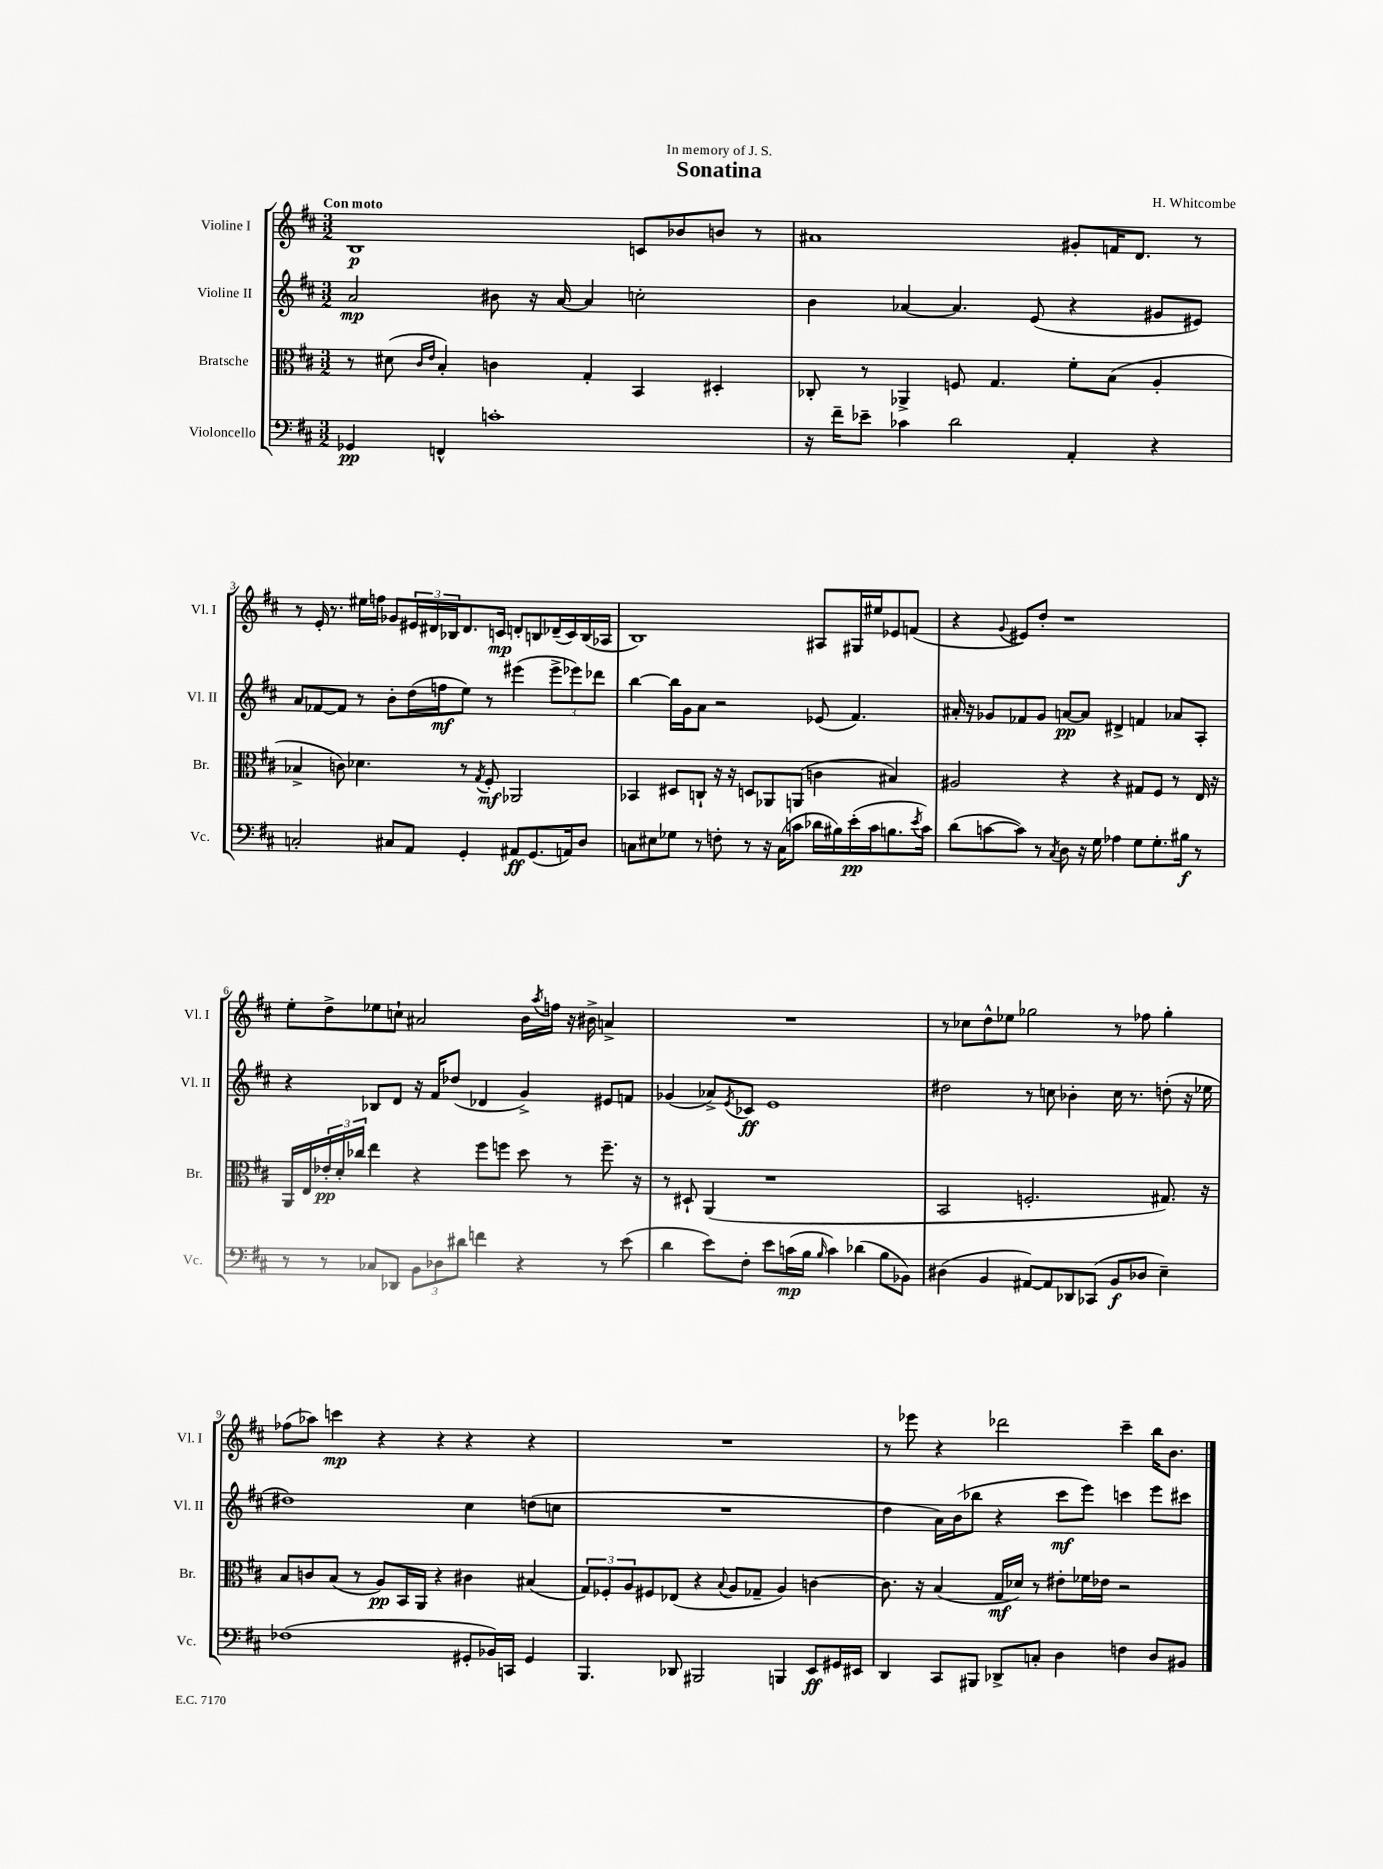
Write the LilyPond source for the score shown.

\header { title = "Sonatina" composer = "H. Whitcombe" dedication = "In memory of J. S." }
<<
\new StaffGroup <<
\new Staff = "s0" \with { instrumentName = "Violine I" shortInstrumentName = "Vl. I" } {
    \clef treble \key d \major \numericTimeSignature \time 3/2 \tempo "Con moto"
    b1\p c'8 bes'8 b'8 r8 |
    ais'1 gis'8-. f'16 d'8. r8 |
    r8 e'16-. r8. eis''16 f''16 ges'8 \tuplet 3/2 { eis'16 dis'16 bes16 } dis'8. c'16\mp d'8-. b8 des'16--( c'16) b16( aes16 |
    b1) ais8 gis16 eis''16 ees'8 f'8( |
    r4 \appoggiatura { g'8 } eis'8) d''8-. r1 |
    e''8-. d''8-> ees''8 c''8-! ais'2 b'16 \acciaccatura { a''8 } f''16 r16 bis'16-> a'4-> |
    R1. |
    r8 ces''8 d''8-^ ees''8 ges''2 r8 fes''8 ges''4-. |
    fes''8( aes''8) c'''4\mp r4 r4 r4 r4 |
    R1. |
    r8 ees'''8 r4 des'''2 cis'''4-- b''16 b'8. \bar "|." |
}
\new Staff = "s1" \with { instrumentName = "Violine II" shortInstrumentName = "Vl. II" } {
    \clef treble \key d \major \numericTimeSignature \time 3/2
    a'2\mp bis'8 r16 a'16~ a'4 c''2-. |
    b'4 aes'4~ aes'4. e'8( r4 gis'8 eis'8) |
    a'8 fes'8~ fes'8 r8 b'8-. d''16( f''16\mf e''8) r8 eis'''4( \tuplet 3/2 { eis'''8-> ees'''8) des'''8 } |
    b''4~ b''16 g'16 a'8 r2 ees'8( fis'4.) |
    ais'16-. r16 ges'8 fes'8 ges'8 a'8~\pp a'8 dis'4-> f'4 aes'8 a8-. |
    r4 bes8 d'8 r16 fis'16 des''8( des'4 g'4->) eis'8 f'8 |
    ges'4( aes'8->) \acciaccatura { e'8 } ces'8\ff e'1 |
    dis''2 r8 c''8 bes'4-. c''16 r8. d''8-.( r16 ees''16 |
    dis''1) cis''4 d''8( c''8 |
    R1. |
    d''4 a'16) b'16( bes''8 r4 cis'''8\mf e'''8) c'''4 e'''8 cis'''8 \bar "|." |
}
\new Staff = "s2" \with { instrumentName = "Bratsche" shortInstrumentName = "Br." } {
    \clef alto \key d \major \numericTimeSignature \time 3/2
    r8 dis'8( \grace { cis'16 e'16 } b4-.) c'4 g4-. b,4 dis4-. |
    ces8-. r8 aes,4-> f8 g4. fis'8-. b8( a4-. |
    bes4-> c'8) des'4. r8 \acciaccatura { g8 } fis8-.\mf aes,2 |
    bes,4 dis8 c8-! r16 r16 d8 aes,8 a,8( c'4 bis4) |
    ais2 r4 r4 gis8 fis8 r8 e16 r16 |
    a,16 e16 \tuplet 3/2 { ees'16-.\pp d'16-. ces''16 } e''4 r4 fis''8 f''8 d''8 r8 f''8.-- r16 |
    r8 dis8-! a,4( r1 |
    b,2 f2.-. gis8.) r16 |
    b8 c'8 b8( r8 a8\pp) b,16 a,16 r4 cis'4 bis4( |
    \tuplet 3/2 { g8) fes8-. a8 } fis8 ees8( r4 \appoggiatura { b8 } a8 ges8-- a4) c'4~ |
    c'8. r16 b4( g16\mf des'16) r8 eis'8-. fes'16 ees'16 r2 \bar "|." |
}
\new Staff = "s3" \with { instrumentName = "Violoncello" shortInstrumentName = "Vc." } {
    \clef bass \key d \major \numericTimeSignature \time 3/2
    ges,4\pp f,4-^ c'1-. |
    r16 fis'16-- ees'8-- ces'4 d'2 a,4-. r4 |
    c2-. cis8 a,8 g,4-. ais,8\ff g,8.( a,16) d8 |
    c8 eis8 ges8 r8 f8-. r8 r16 c16( c'8 des'16 bis16) e'16-.\pp( c'16 b8. \acciaccatura { e'8 } c'16) |
    d'8( c'8~ c'8) r8 \acciaccatura { cis8 } d8 r16 g16 aes4 g8 g8.-. bis16\f r8 |
    r8 r8 ces8 des,8 \tuplet 3/2 { b,8 des8 dis'8 } f'4 r4 r8 e'8( |
    d'4 e'8) fis8-. e'8 c'16\mp( b16 \grace { b16 } c'4) des'4( b8 bes,8) |
    dis4( b,4 ais,8~) ais,8 des,8 ces,8( b,8\f des8 e4--) |
    fes1( gis,8-. bes,16) c,16 gis,4 |
    b,,4. des,8 bis,,2 b,,4 e,8\ff gis,16 eis,16 |
    d,4 cis,8 bis,,8 des,8-> c8-. d4 f4 d8 bis,8 \bar "|." |
}
>>
>>
